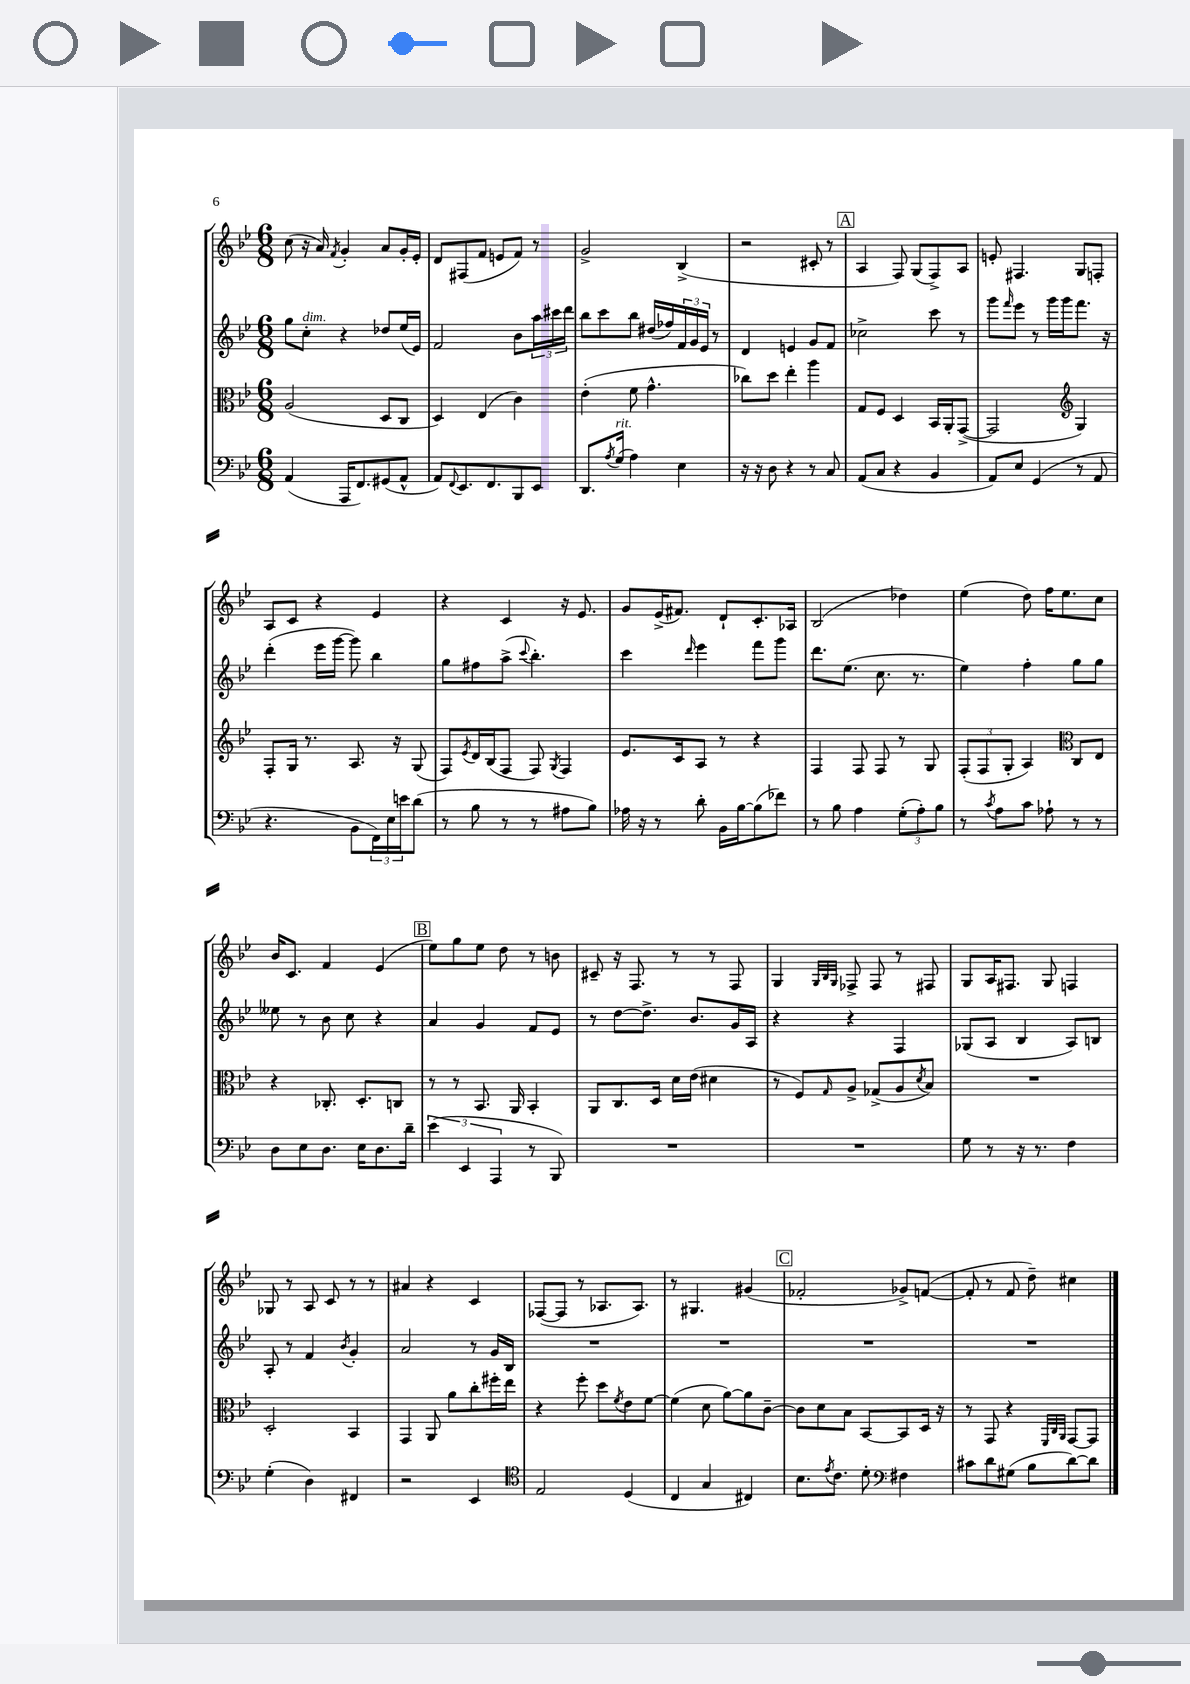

**kern	**kern	**kern	**kern
*staff4	*staff3	*staff2	*staff1
*clefF4	*clefC3	*clefG2	*clefG2
*k[b-e-]	*k[b-e-]	*k[b-e-]	*k[b-e-]
*M6/8	*M6/8	*M6/8	*M6/8
(4AA	(2A	8gg	(8cc
.	.	8cc'	16r
.	.	.	16a)
.	.	.	8qf
16AAA	.	4r	4g'
8.FF)	.	.	.
(8GG#	8D	8dd-	8a
8AA^^	8C	(16ee-	16g'
.	.	16e-)	16e-'
=	=	=	=
8AA)	4D)	2f	8d
8qqFF	.	.	.
8.EE-	.	.	(8F#
.	(4E-	.	8f
8.FF	.	.	.
.	.	.	8e
8BBB-	4c)	8b-	8f)
8EE-	.	24aa	8r
.	.	24ccc#	.
.	.	24ddd	.
=	=	=	=
8.DD	(4e-'	8bb-	2g^
.	.	8ccc	.
8qA	.	.	.
(16G	.	.	.
4A)	8f	8bb-	.
.	4.g^^	(16dd#	.
.	.	16ff-)	.
4E-	.	24f	(4B-^
.	.	24g	.
.	.	24e-	.
.	.	8r	.
=	=	=	=
16r	8cc-)	4d	2r
16r	.	.	.
8D	8dd	.	.
4r	4ee-'	4e	.
8r	4aa	8g	8c#'
8C	.	8f	8r
=	=	=	=
(8AA	8G	2cc-^	4A
8C	8F	.	.
4r	4D	.	8F)
.	.	.	(8G
4BB-	16BB-	8ccc	8F^)
.	16AA'	.	.
.	([8GG^	8r	8A
=	=	=	=
8AA)	2GG]	8ggg	8e'
.	.	16qqfff	.
8E-	.	8eee-	4.F#
(4GG	.	8r	.
.	.	16ggg	.
.	.	16ggg	.
*	*clefG2	*	*
8r	4G)	8.fff	8G
8AA	.	.	8F'
.	.	16r	.
=	=	=	=
4.r	8F'	(4ddd'	8A
.	16G	.	8c
.	8.r	.	.
.	.	16eee-	4r
.	.	[16ggg	.
8BB-	8.A	8ggg])	.
24FF)	.	4bb-	4e-
24E-	.	.	.
.	16r	.	.
24e	.	.	.
(8d	(8G	.	.
=	=	=	=
8r	8F)	8gg	4r
.	8qe-	.	.
8B-	16d	8ff#	.
.	(16B-	.	.
8r	8F	(8aa^	4c
.	.	8qqccc	.
8r	8F)	4.bb-')	.
.	8qG	.	.
8A#	4F	.	16r
.	.	.	8.e-
8B-)	.	.	.
=	=	=	=
16A-	8.e-	4ccc	8g
16r	.	.	.
8r	.	.	(16e-^
.	16c	.	8.f#)
.	.	16qqddd	.
8d'	8A	4eee-	.
16BB-	8r	.	8d`
[16B-	.	.	.
(8B-]	4r	8fff	8.c'
8f-)	.	8ggg	.
.	.	.	16A-
=	=	=	=
8r	4F	8.ddd	(2B-
8B-	.	.	.
.	.	(8.ee-	.
4A	8F	.	.
.	8F	8.cc	.
(12G'	8r	.	4dd-)
.	.	8.r	.
12A')	.	.	.
.	8G	.	.
12B-	.	.	.
=	=	=	=
8r	(12F'	4ee-)	(4ee-
.	12F	.	.
8qc	.	.	.
8A	.	.	.
.	12G'	.	.
8c	4A)	4ff'	8dd)
8A-`	.	.	16ff
.	.	.	8.ee-
*	*clefC3	*	*
8r	8C	8gg	.
8r	8E-	8gg	8cc
=	=	=	=
8D	4r	8ee--	16b-
.	.	.	8.c
8E-	.	8r	.
8.D	8.C-'	8b-	4f
.	.	8cc	.
16E-	8.D'	.	.
8.D	.	4r	(4e-
.	8C	.	.
16d~	.	.	.
=	=	=	=
(6e-	8r	4a	8ee-)
.	8r	.	8gg
6EE-	.	.	.
.	8.BB-	4g	8ee-
6AAA	.	.	.
.	.	.	8dd
.	16AA	.	.
8r	4BB-'	8f	8r
8BBB-)	.	8e-	8b
=	=	=	=
2.r	8AA	8r	8c#~
.	8.C	[8dd	16r
.	.	.	8.F
.	.	8.dd^]	.
.	16D	.	.
.	16d	.	8r
.	(16e-	8.b-	.
.	4d#	.	8r
.	.	16g	8F
.	.	16A	.
=	=	=	=
2.r	8r	4r	4G
.	8F)	.	.
.	.	.	32qqG
.	.	.	32qqB-
.	16qqG	.	32qqG
.	8A^	4r	8F-^
.	(8G-^	.	8F-
.	8A	4F	8r
.	8qd	.	.
.	8B-)	.	8F#
=	=	=	=
8G	2.r	(8G-	8G
8r	.	8A	16A
.	.	.	8.F#
16r	.	4B-	.
8.r	.	.	.
.	.	.	8G
4F	.	8A)	4F
.	.	8B	.
=	=	=	=
(4G'	2D'	8A'	8G-
.	.	8r	8r
4D)	.	4f	8A
.	.	.	8c
.	.	8qb-	.
4FF#	4BB-	4g'	8r
.	.	.	8r
=	=	=	=
2r	4GG	2a	4a#
.	8AA	.	4r
.	8a	.	.
4EE-	8cc'	8r	4c
.	16ff#'	16g	.
.	16ee-	16B-	.
=	=	=	=
*clefC4	*	*	*
2E-	4r	2.r	([8F-
.	.	.	8F-]
.	8ff'	.	8r
.	8dd	.	8.A-
.	8qf	.	.
(4D	8e-	.	.
.	.	.	8.A-)
.	[8f	.	.
=	=	=	=
4C	(4f]	2.r	8r
.	.	.	4.G#
4G	8d	.	.
.	[8a)	.	.
4C#)	8a]	.	(4g#
.	[8c~	.	.
=	=	=	=
8.B-	8c]	2.r	2f-'
.	8d	.	.
8qe-	.	.	.
8.c	.	.	.
.	8B-	.	.
8d'	[8BB-	.	.
*clefF4	*	*	*
4F#	8BB-]	.	8g-^)
.	16D	.	([8f
.	16r	.	.
=	=	=	=
8c#	8r	2.r	8f']
8d	8GG	.	8r
(8G#	4r	.	8f
8B-	.	.	8dd~)
.	32qqFF	.	.
.	32qqC	.	.
.	32qqAA	.	.
[8d)	[8GG	.	4cc#
8d]	8GG]	.	.
==	==	==	==
*-	*-	*-	*-
